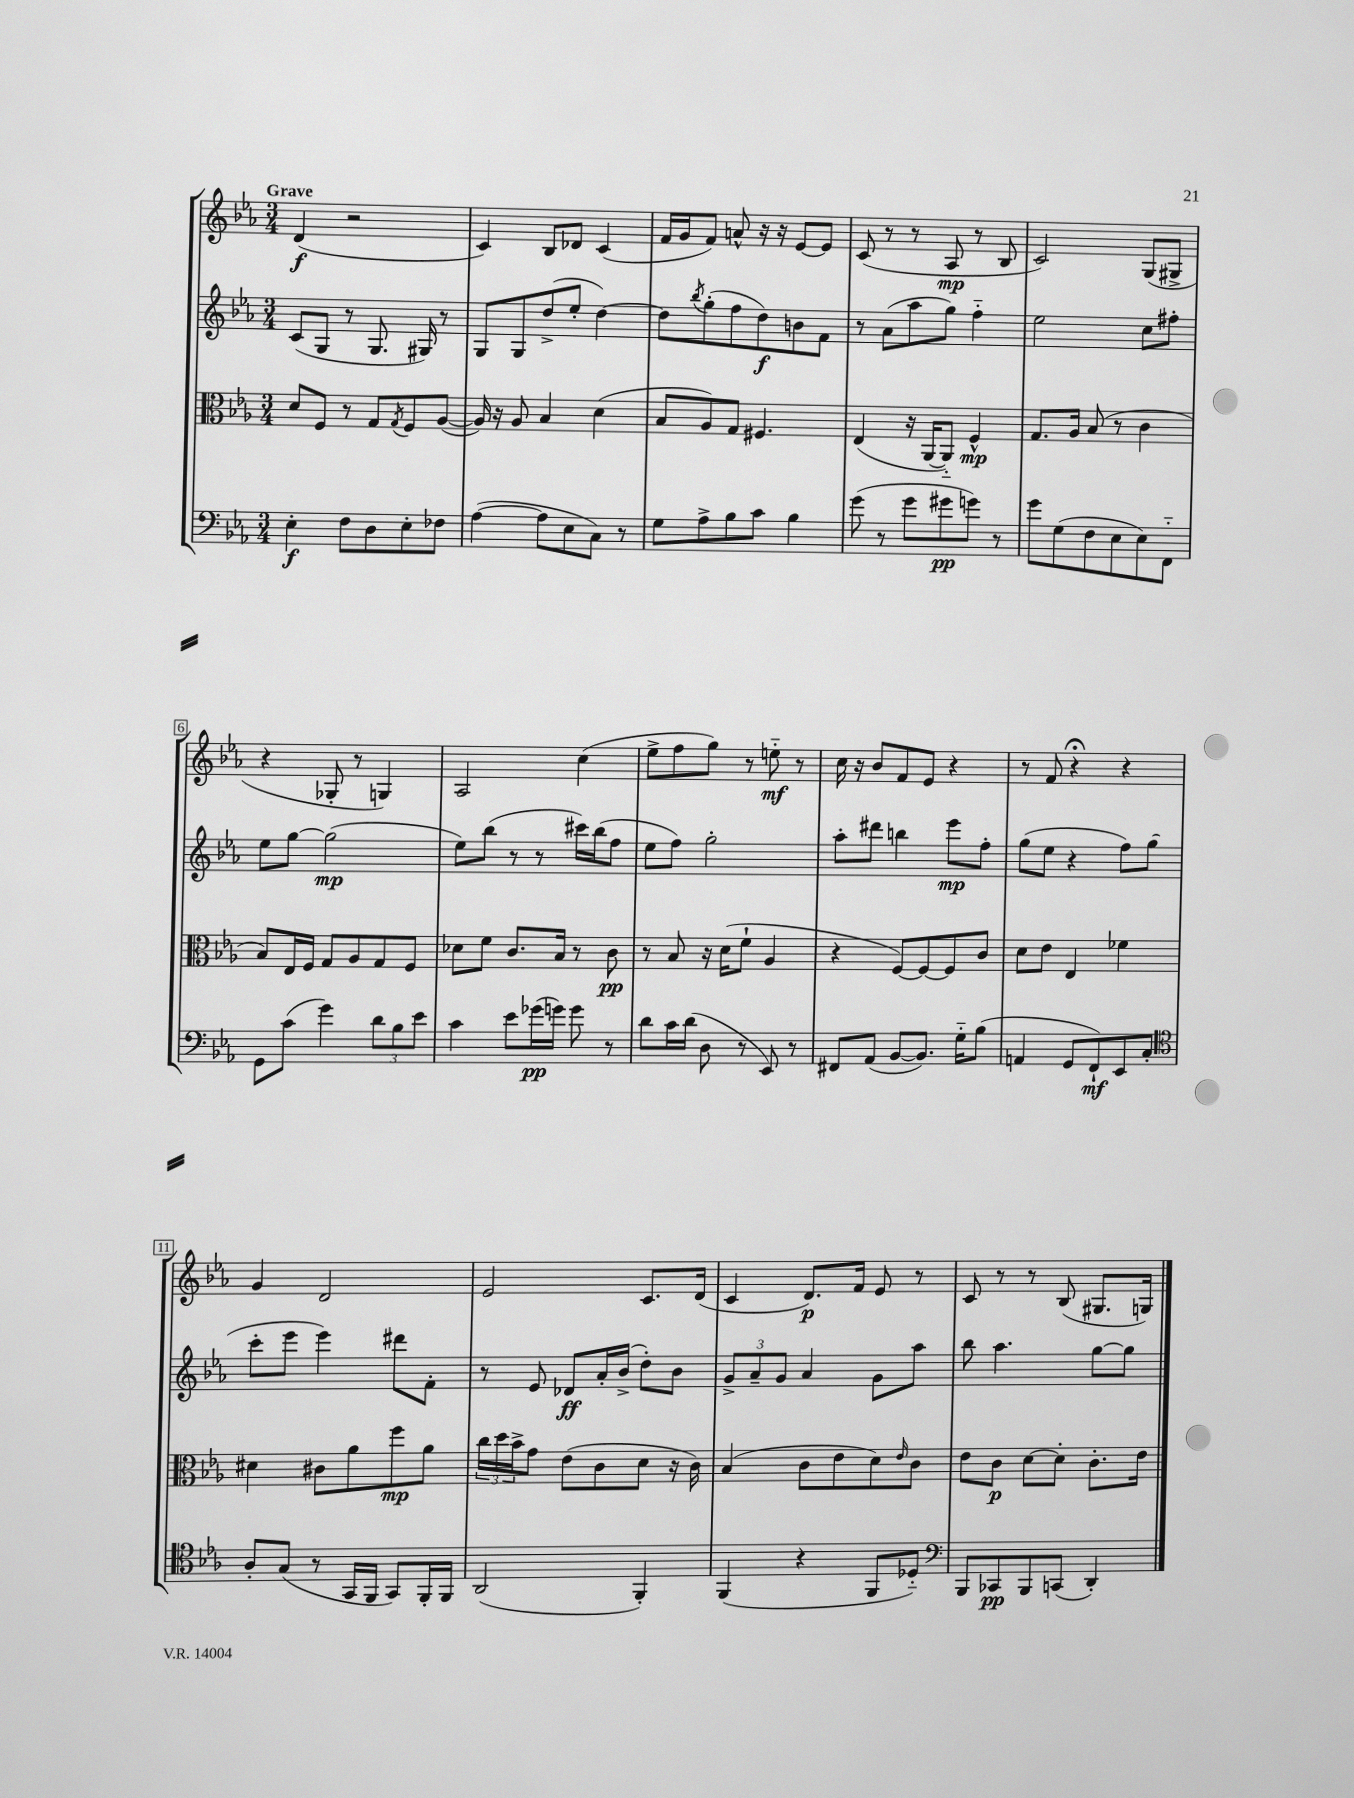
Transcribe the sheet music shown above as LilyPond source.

<<
\new StaffGroup <<
\new Staff = "s0" {
    \clef treble \key ees \major \numericTimeSignature \time 3/4 \tempo "Grave"
    d'4\f( r2 |
    c'4) bes8 des'8 c'4( |
    f'16 g'16 f'8) a'8-^ r16 r16 ees'8~ ees'8 |
    c'8( r8 r8 aes8\mp r8 bes8 |
    c'2) g8( gis8-> |
    r4 ges8-. r8 g4) |
    aes2 c''4( |
    ees''8-> f''8 g''8) r8 e''8-_\mf r8 |
    c''16 r16 bes'8 f'8 ees'8 r4 |
    r8 f'8 r4\fermata r4 |
    g'4 d'2 |
    ees'2 c'8. d'16( |
    c'4 d'8.\p) f'16 ees'8 r8 |
    c'8 r8 r8 bes8( gis8. g16) \bar "|." |
}
\new Staff = "s1" {
    \clef treble \key ees \major \numericTimeSignature \time 3/4
    c'8( g8 r8 g8. gis16) r8 |
    g8 g8 d''8->( ees''8-. d''4~) |
    d''8 \acciaccatura { bes''8 } g''8-.( f''8 d''8\f) b'8 f'8 |
    r8 aes'8( aes''8 g''8) f''4-_ |
    ees''2 c''8 fis''8-. |
    ees''8 g''8~ g''2\mp( |
    ees''8) bes''8( r8 r8 cis'''16) bes''16( f''8 |
    ees''8 f''8) g''2-. |
    aes''8-. dis'''8 b''4 ees'''8\mp f''8-. |
    g''8( ees''8 r4 f''8) g''8( |
    c'''8-. ees'''8 ees'''4) dis'''8 f'8-. |
    r8 ees'8 des'8\ff aes'16-. bes'16->( d''8-.) bes'8 |
    \tuplet 3/2 { g'8-> aes'8-- g'8 } aes'4 g'8 aes''8 |
    bes''8 aes''4. g''8~ g''8 \bar "|." |
}
\new Staff = "s2" {
    \clef alto \key ees \major \numericTimeSignature \time 3/4
    d'8 f8 r8 g8 \acciaccatura { g8 } f8 aes8~( |
    aes16) r16 aes8 bes4 d'4( |
    bes8 aes8) g8 fis4. |
    ees4( r16 aes,16~ aes,8-_) f4-^\mp |
    g8. aes16 bes8( r8 c'4 |
    bes8) ees16 f16 g8 aes8 g8 f8 |
    des'8 f'8 c'8. bes16 r8 c'8\pp |
    r8 bes8 r16 d'16( f'8-! aes4 |
    r4 f8~) f8~ f8 c'8 |
    d'8 ees'8 ees4 fes'4 |
    dis'4 cis'8 aes'8 f''8\mp aes'8 |
    \tuplet 3/2 { c''16 d''16 bes'16-> } g'8 ees'8( c'8 d'8 r16 c'16) |
    bes4( c'8 ees'8 d'8) \grace { ees'16 } c'8 |
    ees'8 c'8\p d'8~ d'8-. c'8.-. ees'16 \bar "|." |
}
\new Staff = "s3" {
    \clef bass \key ees \major \numericTimeSignature \time 3/4
    ees4-.\f f8 d8 ees8-. fes8 |
    aes4~( aes8 ees8 c8) r8 |
    g8 aes8-> bes8 c'8 bes4 |
    g'8( r8 g'8 gis'8\pp g'8) r8 |
    g'8 g8( f8 ees8 ees8) f,8-_ |
    g,8 c'8( g'4) \tuplet 3/2 { d'8 bes8 ees'8 } |
    c'4 ees'8 ges'16\pp( g'16) g'8 r8 |
    d'8 c'16 d'16( d8 r8 ees,8) r8 |
    fis,8 aes,8( bes,8~ bes,8.) g16-_ bes8( |
    a,4 g,8 f,8-!\mf) ees,8 c8-. |
    \clef tenor aes8-. g8( r8 g,16 f,16 g,8) f,16-. f,16 |
    aes,2( f,4-.) |
    f,4( r4 f,8 des8-_) |
    \clef bass bes,,8 ces,8\pp bes,,8 c,8( d,4-.) \bar "|." |
}
>>
>>
\layout { \context { \Score \override BarNumber.stencil = #(make-stencil-boxer 0.1 0.3 ly:text-interface::print) } }
